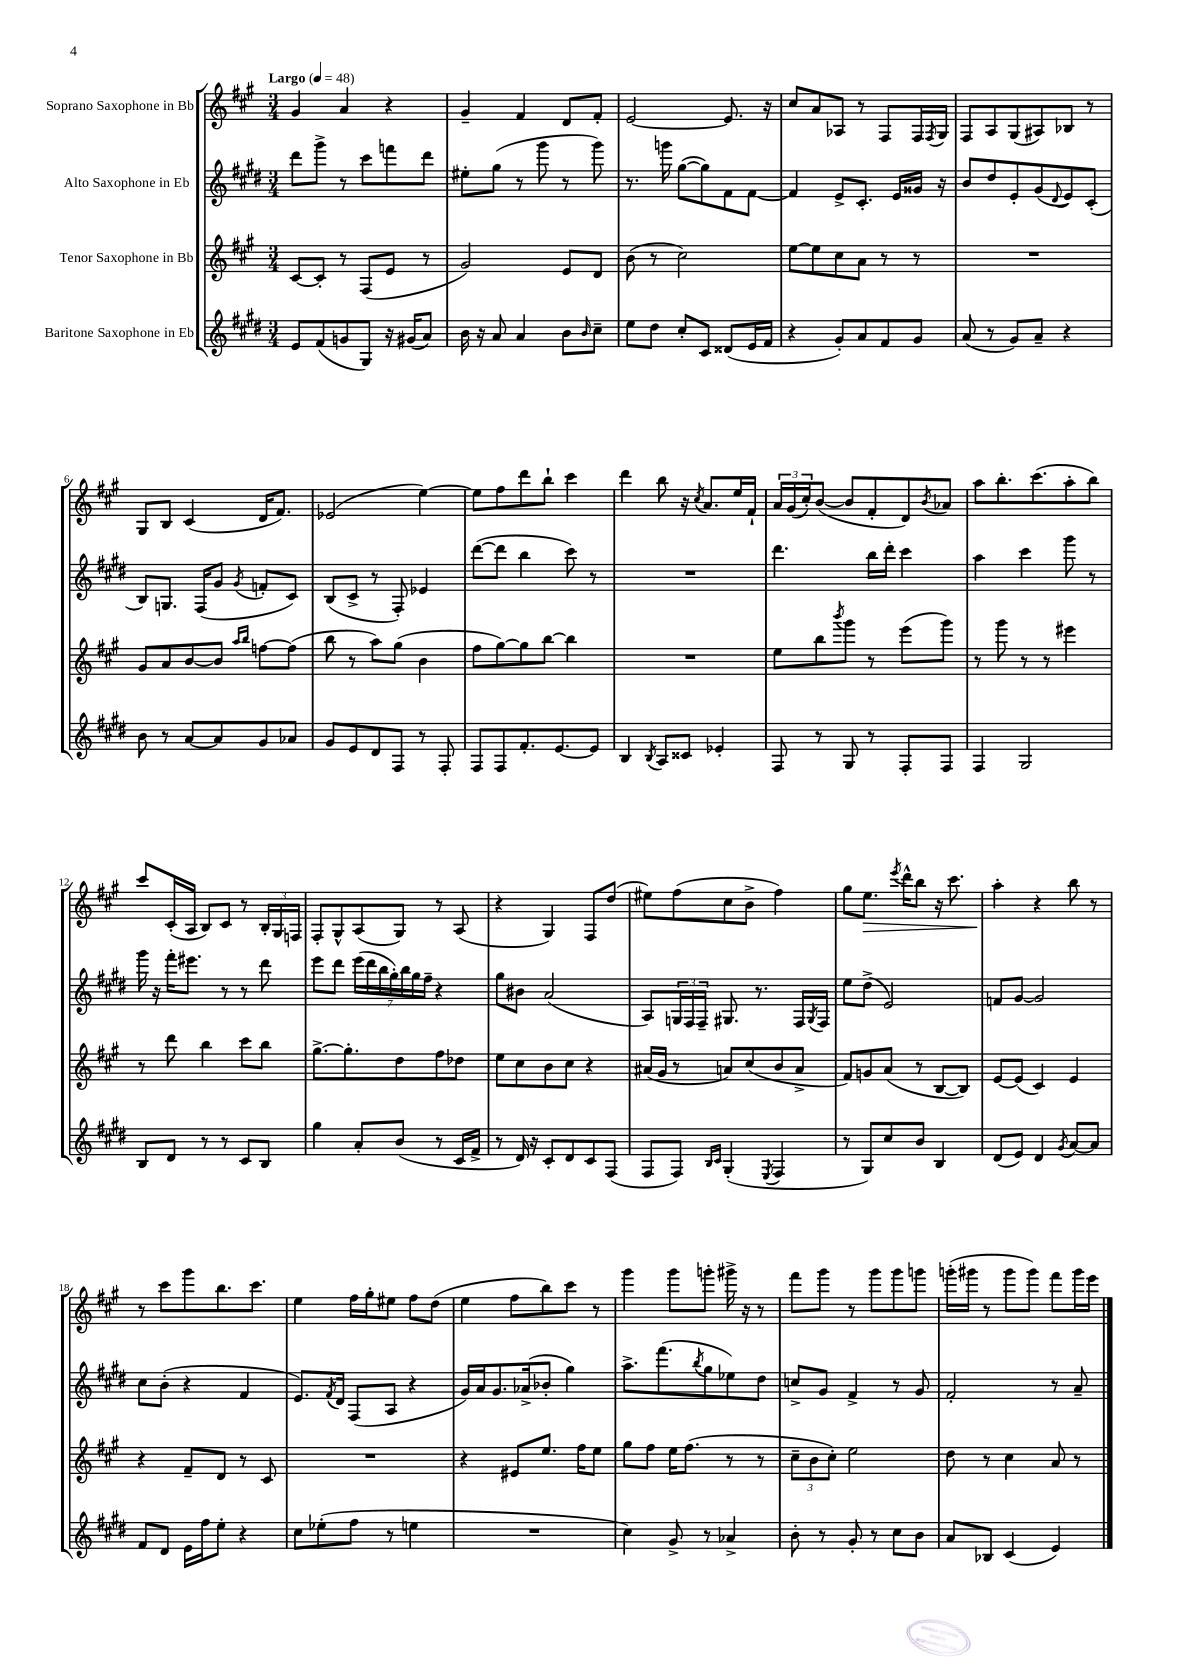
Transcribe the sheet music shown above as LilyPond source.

<<
\new StaffGroup <<
\new Staff = "s0" \with { instrumentName = "Soprano Saxophone in Bb" } {
    \clef treble \key a \major \numericTimeSignature \time 3/4 \tempo "Largo" 4 = 48
    gis'4 a'4 r4 |
    gis'4-- fis'4 d'8 fis'8-. |
    e'2~ e'8. r16 |
    cis''8 a'8 aes8 r8 fis8 fis16 \acciaccatura { fis8 } gis16 |
    fis8 a8 gis8( ais8) bes8 r8 |
    gis8 b8 cis'4( d'16 fis'8.) |
    ees'2( e''4~) |
    e''8 fis''8 d'''8 b''8-! cis'''4 |
    d'''4 b''8 r16 \acciaccatura { cis''8 } a'8. e''16 fis'16-! |
    \tuplet 3/2 { a'16 gis'16( cis''16-.) } b'8~( b'8 fis'8-. d'8) \acciaccatura { b'8 } aes'8 |
    a''8 b''8.-. cis'''8.( a''8-. b''8) |
    cis'''8 cis'16-.( a16 b8) cis'8 r8 \tuplet 3/2 { b16-. gis16 f16 } |
    fis8-. gis8-^ a8( gis8) r8 a8( |
    r4 gis4) fis8 d''8( |
    eis''8) fis''8( cis''8 b'8-> fis''4) |
    gis''8 e''8.\> \acciaccatura { e'''8 } d'''16-^ b''8 r16 cis'''8. |
    a''4-.\! r4 b''8 r8 |
    r8 cis'''8 gis'''8 b''8. cis'''8. |
    e''4 fis''16 gis''16-. eis''8 fis''8 d''8( |
    e''4 fis''8 b''8) cis'''8 r8 |
    gis'''4 gis'''8 g'''8-. gis'''16-> r16 r8 |
    fis'''8 gis'''8 r8 gis'''8 gis'''8 g'''8 |
    g'''16-.( gis'''16 r8 gis'''8 gis'''8) fis'''8 gis'''16 e'''16 \bar "|." |
}
\new Staff = "s1" \with { instrumentName = "Alto Saxophone in Eb" } {
    \clef treble \key e \major \numericTimeSignature \time 3/4
    dis'''8 gis'''8-> r8 cis'''8 f'''8 dis'''8 |
    eis''8-. gis''8( r8 gis'''8 r8 gis'''8) |
    r8. g'''16 gis''8~( gis''8) fis'8 fis'8~ |
    fis'4 e'8-> cis'8.-. e'16 gisis'16 r16 |
    b'8 dis''8 e'8-. gis'8( \appoggiatura { dis'8 } e'8) cis'8-.( |
    b8) g8. fis16( gis'8 \acciaccatura { gis'8 } f'8-. cis'8) |
    b8( cis'8-> r8 fis8-.) ees'4 |
    dis'''8~( dis'''8 b''4 cis'''8) r8 |
    R2. |
    dis'''4. b''16 dis'''16-. cis'''4 |
    a''4 cis'''4 gis'''8 r8 |
    gis'''16 r16 fis'''16-. eis'''8. r8 r8 dis'''8 |
    e'''8 dis'''8 \tuplet 7/4 { e'''16( dis'''16 b''16 gis''16-.) b''16 gis''16 fis''16-- } r4 |
    gis''8 bis'8 a'2( |
    a8) \tuplet 3/2 { g16 fis16 fis16-- } gis8. r8. fis16 \acciaccatura { gis8 } fis16 |
    e''8 dis''8->( e'2) |
    f'8 gis'8~ gis'2 |
    cis''8 b'8-.( r4 fis'4 |
    e'8.) \acciaccatura { fis'8 } dis'16 fis8( a8 r4 |
    gis'16) a'16 gis'8. aes'16->( bes'8-. gis''4) |
    a''8.-> fis'''8.( \acciaccatura { b''8 } gis''8 ees''8) dis''8 |
    c''8-> gis'8 fis'4-> r8 gis'8 |
    fis'2-. r8 a'8-- \bar "|." |
}
\new Staff = "s2" \with { instrumentName = "Tenor Saxophone in Bb" } {
    \clef treble \key a \major \numericTimeSignature \time 3/4
    cis'8~ cis'8-. r8 fis8( e'8 r8 |
    gis'2) e'8 d'8 |
    b'8( r8 cis''2) |
    e''8~ e''8 cis''8 a'8 r8 r8 |
    R2. |
    gis'8 a'8 b'8~ b'8 \grace { a''16 b''16 } f''8~ f''8( |
    b''8 r8 a''8) gis''8( b'4 |
    fis''8 gis''8~) gis''8 b''8~ b''4 |
    R2. |
    e''8 b''8 \acciaccatura { b'''8 } gis'''8 r8 e'''8( gis'''8) |
    r8 gis'''8 r8 r8 eis'''4 |
    r8 d'''8 b''4 cis'''8 b''8 |
    gis''8.~-> gis''8.-. d''8 fis''8 des''8 |
    e''8 cis''8 b'8 cis''8 r4 |
    ais'16( gis'16 r8 a'8) cis''8( b'8 a'8-> |
    fis'8) g'8 a'8( r8 b8~ b8) |
    e'8~ e'8( cis'4) e'4 |
    r4 fis'8-- d'8 r8 cis'8 |
    R2. |
    r4 eis'8 e''8. fis''16 e''8 |
    gis''8 fis''8 e''16 fis''8.( r8 r8 |
    \tuplet 3/2 { cis''8-- b'8 cis''8-.) } e''2 |
    d''8 r8 cis''4 a'8 r8 \bar "|." |
}
\new Staff = "s3" \with { instrumentName = "Baritone Saxophone in Eb" } {
    \clef treble \key e \major \numericTimeSignature \time 3/4
    e'8 fis'8( g'8 gis8) r16 gis'16( a'8) |
    b'16 r16 a'8 a'4 b'8 \grace { b'16 } cis''8-- |
    e''8 dis''8 cis''8-. cis'8 disis'8( e'16 fis'16 |
    r4 gis'8-.) a'8 fis'8 gis'8 |
    a'8( r8 gis'8) a'8-- r4 |
    b'8 r8 a'8~ a'8 gis'8 aes'8 |
    gis'8 e'8 dis'8 fis8 r8 fis8-. |
    fis8 fis8 fis'8.-. e'8.~ e'8 |
    b4 \acciaccatura { b8 } a8 cisis'8 ees'4-. |
    fis8 r8 gis8 r8 fis8-. fis8 |
    fis4 gis2 |
    b8 dis'8 r8 r8 cis'8 b8 |
    gis''4 a'8-. b'8( r8 cis'16 fis'16-> |
    r8 dis'16) r16 cis'8-. dis'8 cis'8 fis8( |
    fis8 fis8) \grace { b16 cis'16 } gis4-.( \acciaccatura { e8 } fis4 |
    r8 gis8) cis''8 b'8 b4 |
    dis'8( e'8) dis'4 \acciaccatura { gis'8 } a'8~ a'8 |
    fis'8 dis'8 e'16 fis''16 e''8-. r4 |
    cis''8 ees''8-.( fis''8 r8 e''4 |
    R2. |
    cis''4) gis'8-> r8 aes'4-> |
    b'8-. r8 gis'8-. r8 cis''8 b'8 |
    a'8 bes8 cis'4( e'4) \bar "|." |
}
>>
>>
